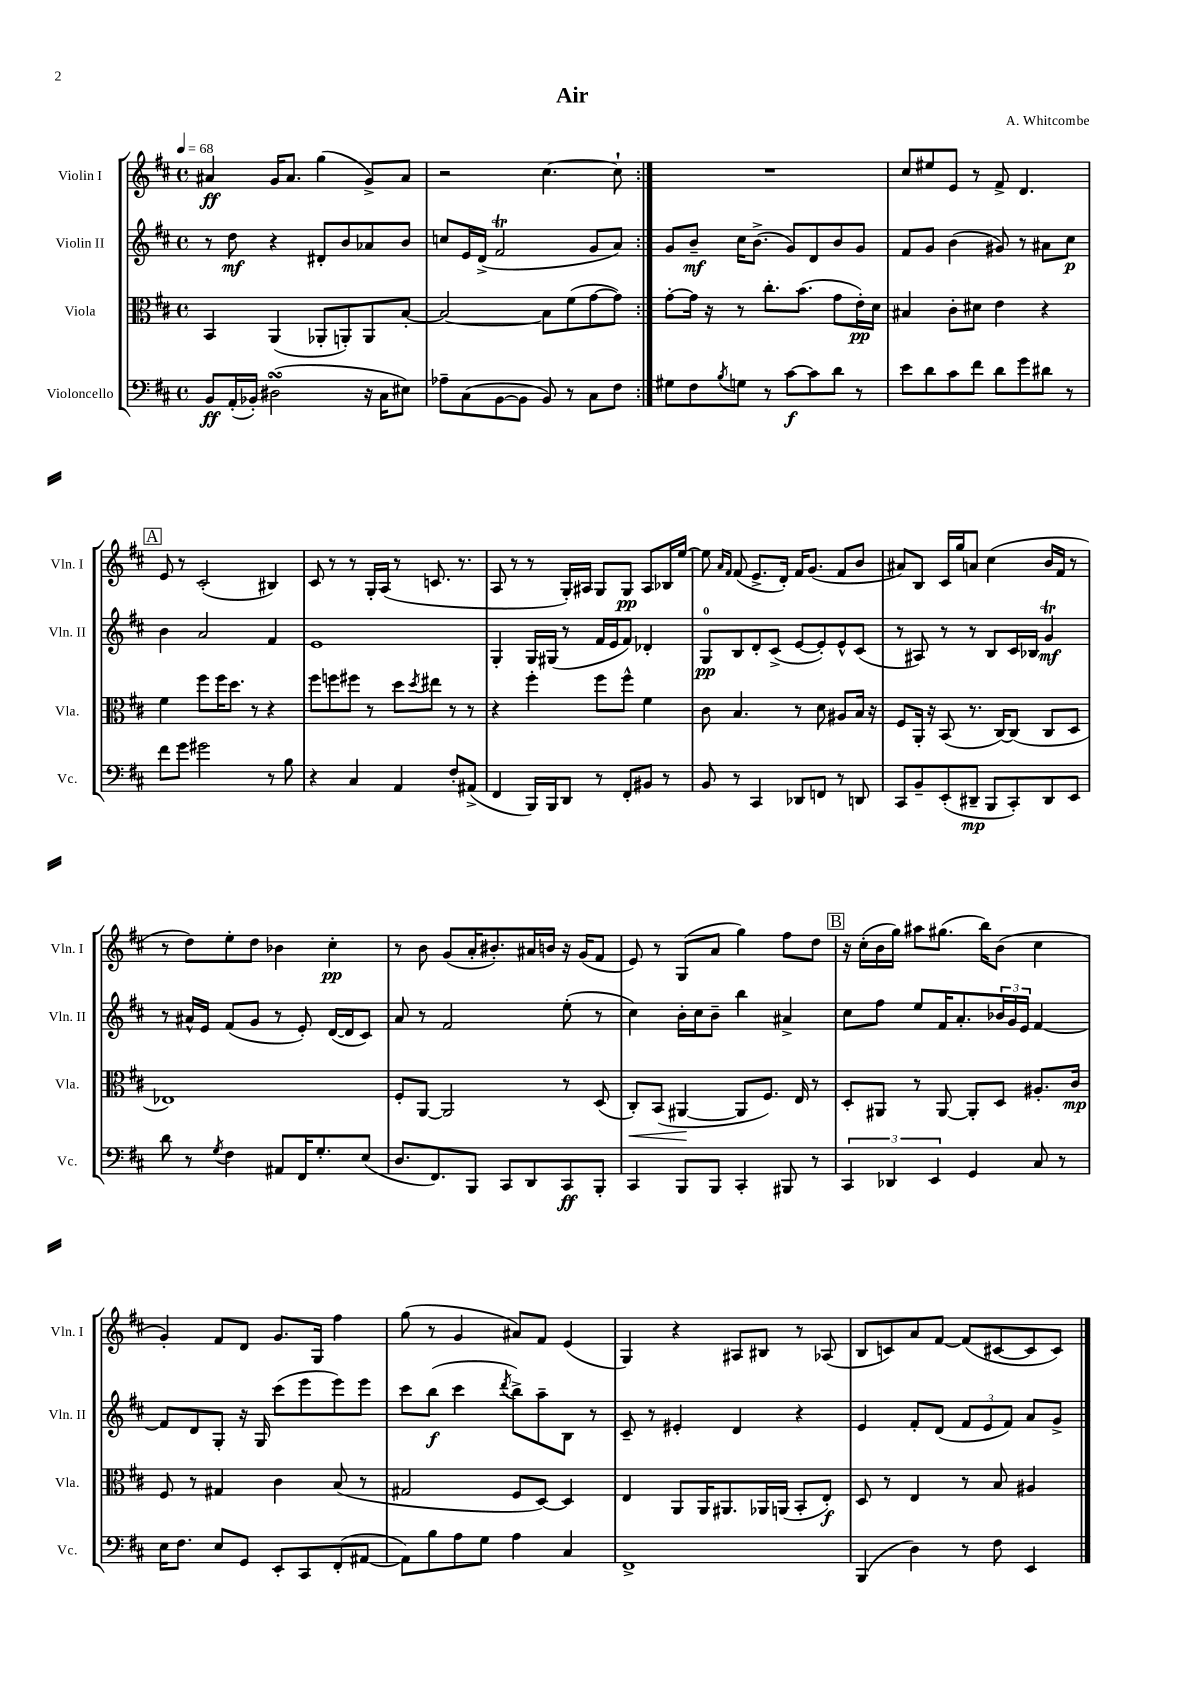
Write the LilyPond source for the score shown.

\header { title = "Air" composer = "A. Whitcombe" }
<<
\new StaffGroup <<
\new Staff = "s0" \with { instrumentName = "Violin I" shortInstrumentName = "Vln. I" } {
    \clef treble \key d \major \defaultTimeSignature \time 4/4 \tempo 4 = 68
    \repeat volta 2 { ais'4\ff g'16 ais'8. g''4( g'8->) ais'8 |
    r2 cis''4.~ cis''8-! | }
    R1 |
    cis''8 eis''8 e'8 r8 fis'8-> d'4. |
    \mark \markup { \box "A" } e'8 r8 cis'2-.( bis4) |
    cis'8 r8 r8 g16-. a16( r8 c'8. r8. |
    a8 r8 r8 g16-.) ais16 g8 g8\pp ais8 bes16 e''16~ |
    e''8 \grace { a'16 fis'16 } fis'8( e'8.-> d'16-.) fis'16 g'8.( fis'8 b'8 |
    ais'8) b8 cis'16 g''16 a'8 cis''4( b'16 fis'16 r8 |
    r8 d''8) e''8-. d''8 bes'4 cis''4-.\pp |
    r8 b'8 g'8( a'16-. bis'8.-.) ais'16 b'16 r16 g'16( fis'8 |
    e'8) r8 g8( a'8 g''4) fis''8 d''8 |
    \mark \markup { \box "B" } r16 cis''16-.( b'16 g''16) ais''8 gis''8.( b''16) b'8( cis''4 |
    g'4-.) fis'8 d'8 g'8. g16 fis''4 |
    g''8( r8 g'4 ais'8) fis'8 e'4( |
    g4) r4 ais8 bis8 r8 aes8( |
    b8 c'8) a'8 fis'8~ fis'8( cis'8~ cis'8 cis'8) \bar "|." |
}
\new Staff = "s1" \with { instrumentName = "Violin II" shortInstrumentName = "Vln. II" } {
    \clef treble \key d \major \defaultTimeSignature \time 4/4
    \repeat volta 2 { r8 d''8\mf r4 dis'8-. b'8 aes'8 b'8 |
    c''8 e'16 d'16->( fis'2\trill g'8 a'8) | }
    g'8 b'8--\mf cis''16 b'8.->( g'8) d'8 b'8 g'8 |
    fis'8 g'8 b'4( gis'8) r8 ais'8 cis''8\p |
    \mark \markup { \box "A" } b'4 a'2 fis'4 |
    e'1 |
    g4-. g16 gis16( r8 fis'16 e'16 fis'8) des'4-. |
    g8-0\pp b8 d'8-. cis'8->( e'8~ e'8-.) e'8-^ cis'8( |
    r8 ais8) r8 r8 b8 cis'16 bes16 g'4\trill\mf |
    r8 ais'16-^ e'16 fis'8( g'8 r8 e'8-.) d'16~( d'16 cis'8) |
    a'8 r8 fis'2 e''8-.( r8 |
    cis''4) b'16-. cis''16 b'8-- b''4 ais'4-> |
    \mark \markup { \box "B" } cis''8 fis''8 e''8 fis'16 a'8.-. \tuplet 3/2 { bes'16 g'16 e'16 } fis'4~ |
    fis'8 d'8 g8-. r16 g16 cis'''8( e'''8 e'''8) e'''8 |
    cis'''8 b''8\f( cis'''4 \acciaccatura { d'''8 } b''8->) a''8-- b8 r8 |
    cis'8-- r8 eis'4-. d'4 r4 |
    e'4 fis'8-. d'8( \tuplet 3/2 { fis'8 e'8 fis'8) } a'8 g'8-> \bar "|." |
}
\new Staff = "s2" \with { instrumentName = "Viola" shortInstrumentName = "Vla." } {
    \clef alto \key d \major \defaultTimeSignature \time 4/4
    \repeat volta 2 { b,4 a,4( aes,8-. a,8-.) a,8 b8~-. |
    b2~ b8 fis'8( g'8~ g'8) | }
    g'8~-. g'16 r16 r8 cis''8.-. b'8.( g'8 e'16-.\pp) d'16 |
    bis4 cis'8-. dis'8 e'4 r4 |
    \mark \markup { \box "A" } fis'4 fis''8 fis''16 d''8. r8 r4 |
    fis''8 f''8 fis''8 r8 d''8 \acciaccatura { d''8 } eis''8 r8 r8 |
    r4 fis''4-. fis''8 fis''8-^ fis'4 |
    cis'8 b4. r8 d'8 ais8 b16 r16 |
    fis8 a,16-. r16 b,8( r8. cis16~) cis8( cis8 d8 |
    ees1) |
    fis8-. a,8~ a,2 r8 d8( |
    cis8-.\<) b,8( ais,4~\! ais,8 fis8.) e16 r8 |
    \mark \markup { \box "B" } d8-. ais,8 r8 ais,8~ ais,8-. d8 ais8.-. cis'16\mp |
    fis8 r8 gis4 cis'4 b8( r8 |
    gis2 fis8 d8~) d4 |
    e4 a,8 a,16 ais,8. aes,16 a,16( b,8-. e8-.\f) |
    d8 r8 e4 r8 b8 ais4 \bar "|." |
}
\new Staff = "s3" \with { instrumentName = "Violoncello" shortInstrumentName = "Vc." } {
    \clef bass \key d \major \defaultTimeSignature \time 4/4
    \repeat volta 2 { b,8\ff a,16-.( bes,16-.) dis2\turn( r16 cis16 eis8) |
    aes8-- cis8( b,8~ b,8 b,8) r8 cis8 fis8 | }
    gis8 fis8 \acciaccatura { b8 } g8 r8 cis'8~\f cis'8 d'8 r8 |
    e'8 d'8 cis'8 fis'8 d'8 g'8 dis'8 r8 |
    \mark \markup { \box "A" } fis'8 g'8 gis'2 r8 b8 |
    r4 cis4 a,4 fis8-. ais,8->( |
    fis,4 b,,16) b,,16 d,8 r8 fis,8-. bis,8 r8 |
    b,8 r8 cis,4 des,8 f,8 r8 d,8 |
    cis,8 b,8-- e,8-.( dis,8--\mp b,,8 cis,8-.) dis,8 e,8 |
    d'8 r8 \acciaccatura { g8 } fis4 ais,8 fis,16 g8.-. e8( |
    d8. fis,8.) b,,8 cis,8 d,8 cis,8\ff b,,8-. |
    cis,4 b,,8 b,,8 cis,4-. bis,,8 r8 |
    \mark \markup { \box "B" } \tuplet 3/2 { cis,4 des,4 e,4 } g,4 cis8 r8 |
    e16 fis8. e8 g,8 e,8-. cis,8 fis,8-.( ais,8~ |
    ais,8) b8 a8 g8 a4 cis4 |
    fis,1-> |
    b,,4( d4) r8 fis8 e,4 \bar "|." |
}
>>
>>
\layout { \context { \Score \remove "Bar_number_engraver" } }
